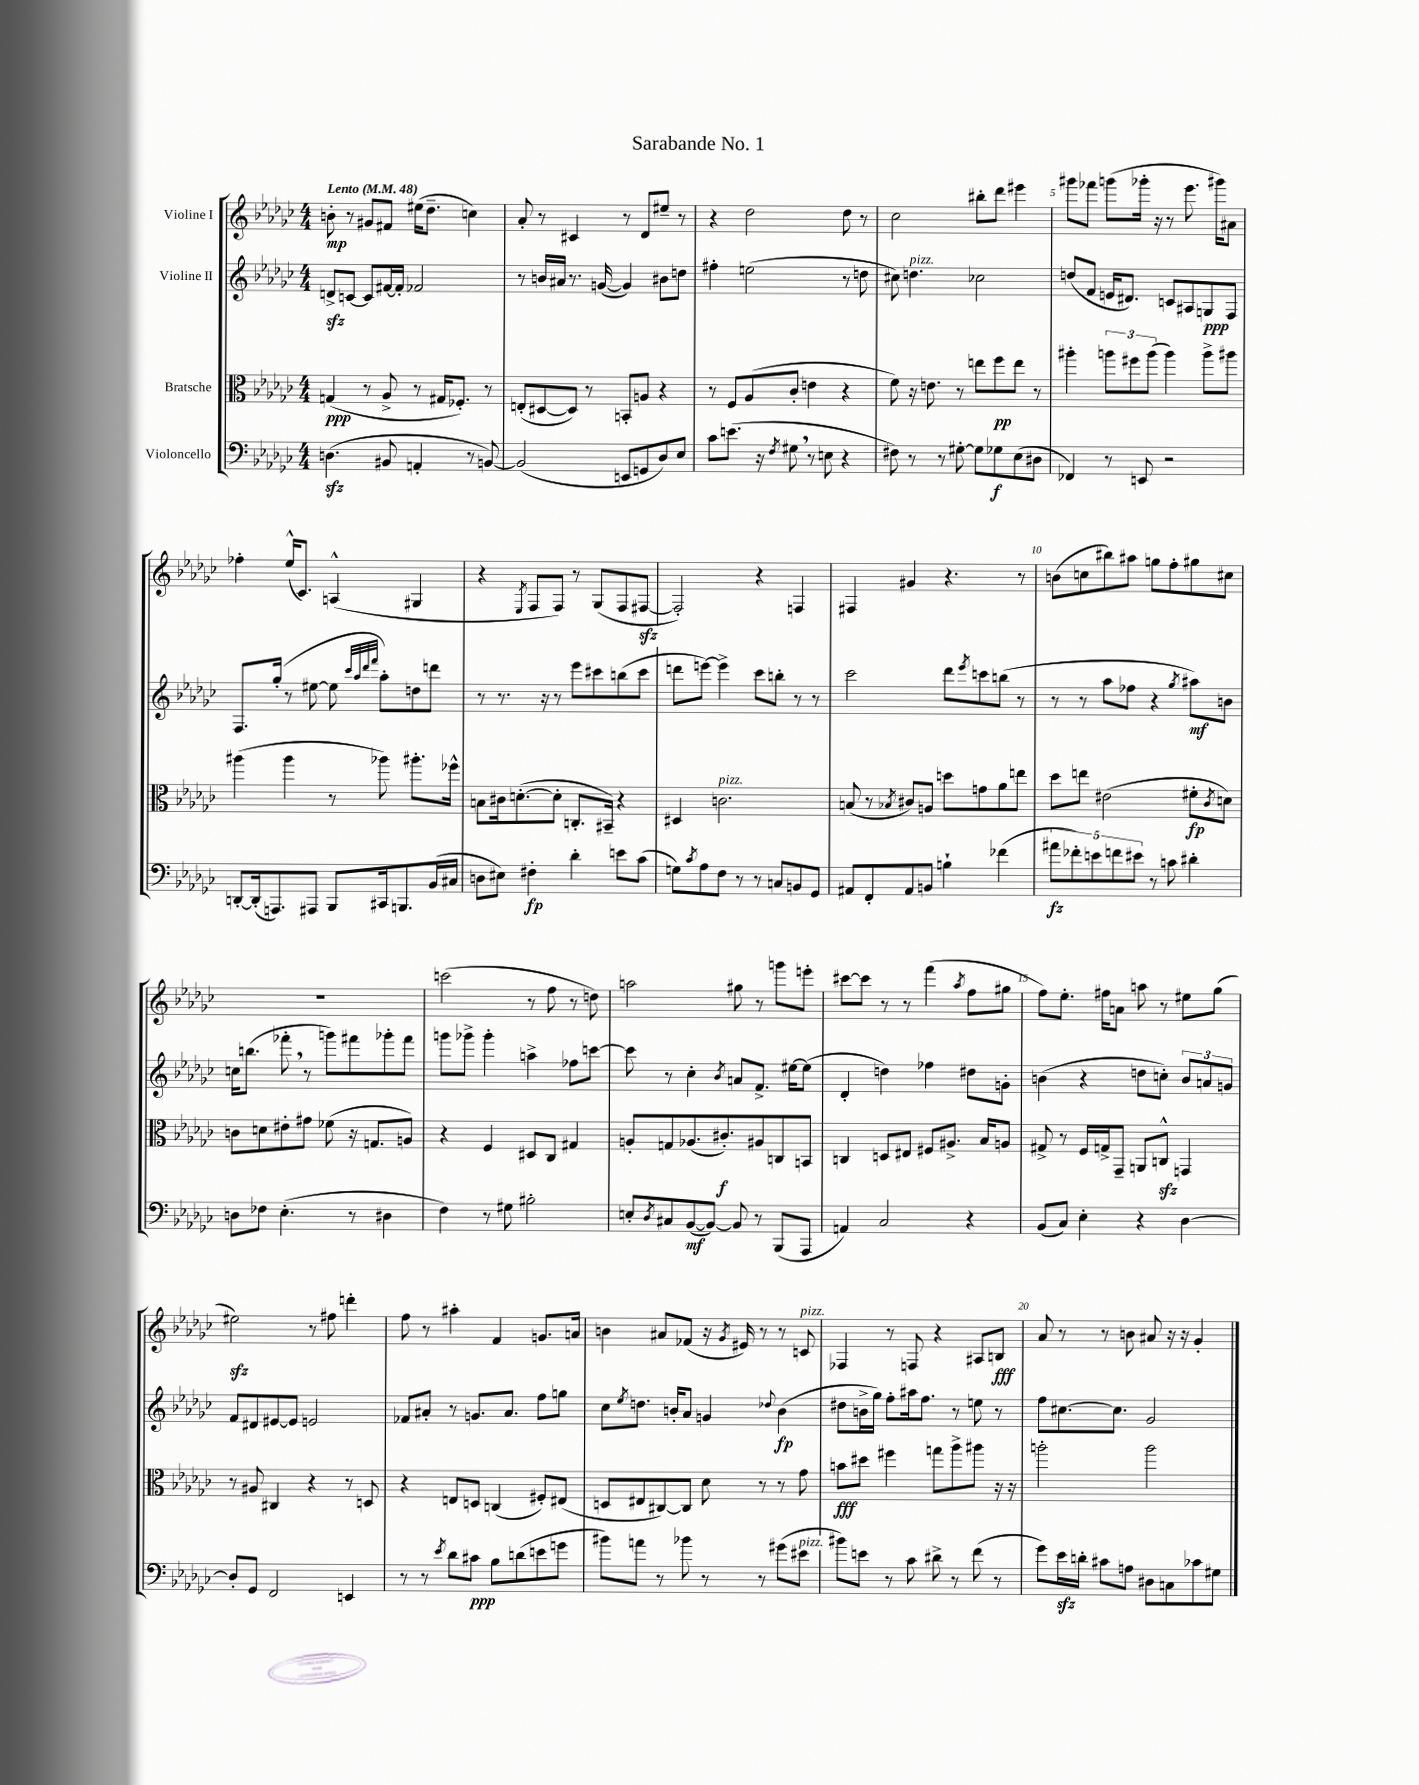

**kern	**kern	**kern	**kern
*staff4	*staff3	*staff2	*staff1
*clefF4	*clefC3	*clefG2	*clefG2
*k[b-e-a-d-g-c-]	*k[b-e-a-d-g-c-]	*k[b-e-a-d-g-c-]	*k[b-e-a-d-g-c-]
*M4/4	*M4/4	*M4/4	*M4/4
*MM48	*MM48	*MM48	*MM48
(4.D\	(4G/	8d^/L	8b'\
.	.	[8c/J	8r
.	8r	8c/]L	8g#/L
8BB#/	8A-^/	[16f#/L	8f#/J
.	.	16f#'/]JJ	.
4AA'/	8r	2f-/	(16ee#\LK
.	.	.	8.dd-~\J
.	16G#/LK	.	.
.	8.F-'/J)	.	.
8r	.	.	4cc\)
[8BB/)	8r	.	.
=	=	=	=
(2BB/]	(8E'/L	8r	8a-'/
.	[8D#/	16b/LL	8r
.	.	16a#/JJ	.
.	8D#/]J)	8.r	4c#/
.	8r	.	.
.	.	([16g/	.
8EE/L	8BB'/L	4g/])	8r
8GG/	8A/J	.	8d-/L
8D-/)	4r	8b#\L	8ee#~/J
8E-/J	.	8dd\J	8r
=	=	=	=
8c-\L	8r	4ff#'\	4r
(8.e\J	8F/L	.	.
.	(8A-/	(2ee\	2dd-\
16r	.	.	.
8qF/	.	.	.
8G#\	8c-'/J	.	.
8r	4e\	.	.
8E\	.	.	.
4r	4r	8r	8dd-\
.	.	8dd\	8r
=	=	=	=
8F#\)	8f\)	8cc#\)	2cc-\
8r	16r	4.dd\	.
.	8.e\	.	.
8r	.	.	.
[8G#'\	8r	.	.
8G#\]L	8ee\L	2cc-\	8bb#'\L
8G-\	8ff\	.	8ddd-\J
(8E-\	8ee\J	.	4eee#\
8D#\J	8r	.	.
=	=	=	=
4FF-/)	4aa#'\	(8dd/L	8ggg#\L
.	.	8f/J	8fff-\J
8r	12aa\L	16e/LK	(8ggg\L
.	.	8.d#/J)	.
.	12ff#\	.	.
8EE/	.	.	16ggg-'\Jk
.	(12aa\J	.	.
.	.	.	16r
2r	4aa\)	8c/L	8r
.	.	8A#/	8.eee-\
.	8aa^\L	8G/	.
.	.	.	16ggg#\LK)
.	8aa#\J	8F/J	8a#\J
=	=	=	=
[8DD'/L	(4aa#\	8.F/L	4ff-'\
(16DD'/]k	.	.	.
8.AAA/)	.	(16gg-'/Jk	.
.	4aa#\	8r	(16ee-^^/LK
.	.	.	8.c-/J)
8AAA#/J	.	[8ee#\	.
8BBB-/L	8r	8ee#\]	(4A^^/
.	.	32qqccc-/LLL	.
.	.	32qqaa-/	.
.	.	32qqddd-/	.
.	.	32qqfff/JJJ	.
16CC#/k	8aa-\)	8aa-'\L)	.
8.BBB/	.	.	.
.	8.aa#'\L	8dd\	4G#/
(16BB-/L	.	8ddd\J	.
16C#/JJ	16ff-^^\Jk	.	.
=	=	=	=
8D\L	8B\L	8r	4r
8E#\J)	16c#\k	8.r	.
.	([8.d'\	.	.
.	.	.	8qE-/
4F#'\	.	.	8F/L
.	.	16r	.
.	8d'\]J	8r	8F/J)
4d-'\	8.C'/L	8eee-\L	8r
.	.	8ccc#\	(8G-/L
.	16BB#~/Jk)	.	.
8e\L	4r	(8bb\	8F/
(8c-\J	.	8ccc#\J	[8F#/J
=	=	=	=
8G\L)	4D#/	8ddd\L	2F#'/])
8qc-/	.	.	.
8A-\	.	[8eee\J)	.
8F\J	2.c\	4eee^\]	.
8r	.	.	.
8r	.	8ccc-\L	4r
8C/L	.	8bb'\J	.
8BB/	.	8r	4F/
8GG-/J	.	8r	.
=	=	=	=
8AA#/L	(8B/	2ccc-\	4F#/
8FF'/	8r	.	.
.	8qB-/	.	.
8AA#/	8c#/L)	.	4g#/
8BB/J	8A/J	.	.
4B`\	8dd\L	8ddd-\L	4.r
.	.	8qeee-/	.
.	8g\	8ccc\	.
(4f-\	8a-\	(8bb\J	.
.	8ee\J	8r	8r
=	=	=	=
10a#\L	8dd-\L	8r	(8b\L
10f-'\)	.	.	.
.	8ee\J	8r	8cc\
10e\	.	.	.
.	(2e#\	8aa-\L	8bb#\)
10f\	.	.	.
.	.	8ff-\J	8aa#\J
10e#\J	.	.	.
8r	.	4r	8gg\L
8c\	.	.	8ff'\
.	.	8qgg-/	.
4d#'\	8f#'\L	8aa#\L)	8gg#\
.	8qc-/	.	.
.	8d\J)	8b\J	8cc#\J
=	=	=	=
8D\L	8c\L	16cc\LK	1r
.	.	(8.bb\J	.
8F-\J	8d\	.	.
(4.E-'\	8e#'\	8fff-'\	.
.	8g#\J	8r	.
.	(8f-\	8ggg\L)	.
8r	16r	8fff#\	.
.	8.G/L	.	.
4D#\	.	8ggg-'\	.
.	8A/J)	8fff#\J	.
=	=	=	=
4F\)	4r	8ggg\L	(2ccc\
.	.	8ggg-^\J	.
8r	4F/	4ggg-'\	.
8G#\	.	.	.
2B#'\	8D#/L	4aa^\	8r
.	8C-/J	.	8ff\
.	4G#/	8ff-\L	8r
.	.	[8ccc\J	8dd\)
=	=	=	=
8E'/L	8A'/L	8ccc\]	2aa\
8qD-/	.	.	.
8C#/	8G/	8r	.
([8BB-/	(8.A-/	4cc-'\	.
8BB-/_J)	.	.	.
.	8.c#'/)	.	.
.	.	8qb-/	.
8BB-/]	.	8a/L	8gg#\
8r	8A#/	8.f^/J	8r
(8BBB-/L	8C/	.	8ggg\L
.	.	[16ee#\LK	.
8AAA-/J	8BB/J	(8ee#\]J	8eee'\J
=	=	=	=
4AA/)	4C/	4d-'/	[8ccc#\L
.	.	.	8ccc#\]J
2C-/	8D/L	4dd\)	8r
.	8E#/J	.	8r
.	8F#/L	4ff-\	(4fff\
.	8.A#^/J	.	.
.	.	.	8qaa-/
4r	.	8dd#\L	8ff\L
.	16B-/LK	.	.
.	8A/J	8g'\J	8gg#\J
=	=	=	=
(8BB-/L	8G#^/	(4b\	8ff\L)
8C-/J)	8r	.	8.ee-'\J
4E-'\	16F/LL	4r	.
.	16G^/J	.	16ff#\LK
.	8GG-~/J	.	8a\J
4r	8AA/L	8dd\L	8aa\
.	8C^^/J	8cc'\J)	8r
[4D-\	4GG/	12b/L	8ee#\L
.	.	12a/	.
.	.	.	(8gg-\J
.	.	12g/J	.
=	=	=	=
8D-'/]L	8r	8f/L	2ee#\)
8GG-/J	8A#/	8d#/	.
2FF/	4C#/	[8e#/	.
.	.	8e#/]J	.
.	4r	2e/	8r
.	.	.	8ff#\
4EE/	8r	.	4ddd'\
.	8D/	.	.
=	=	=	=
8r	4r	8f-/L	8ff\
8r	.	8a#'/J	8r
8qe-/	.	.	.
8d-\L	8E/L	8r	4aa#'\
8c#\J	8D/J	8.g/L	.
8B-\L	(4C/	.	4f/
.	.	8.a#/J	.
(8d\	.	.	.
8e\	8F#'/L)	8ff\L	8.g/L
8g\J	(8E#/J	8gg\J	.
.	.	.	16a/Jk
=	=	=	=
8b#\L)	8D/L	8cc-\L	4b\
.	.	8qee-/	.
8a\J	8E#/	8.dd\J	.
8r	[8C#/)	.	8a#/L
.	.	16b'/LK	.
8b-\	8C#/]J	8a-/J	(8f-/J
8r	8d-\	4g/	16r
.	.	.	8qg-/
.	.	.	16e#/)
8r	8r	.	8r
.	.	8qqdd-/	.
(8g#\L	8r	(4b\	8r
8e#\J	8g-\	.	8c/
=	=	=	=
8b#\L)	8b\L	8dd#\L	4F-/
8e\J	8dd#\J	16b^\L	.
.	.	16gg-\JJ)	.
8r	4ff#\	8ff'\L	8r
8c-\	.	16aa#\k	8F/
.	.	8.ff\J	.
8d#^\	8gg\L	.	4r
8r	8aa-^\	8r	.
(8f\	8aa#\J	8ee\	8A#/L
8r	16r	8r	8B/J
.	16r	.	.
=	=	=	=
8g-\L)	2aa'\	8ff\L	8a-/
16e-\L	.	[8.cc#\	8r
16d'\JJ	.	.	.
8c#\L	.	.	8r
.	.	8.cc#\]J	.
8A\J	.	.	8b\
8D#\L	2aa\	2g-/	8a#/
8C\	.	.	16r
.	.	.	16r
8c-\	.	.	4g-'/
8G#\J	.	.	.
==	==	==	==
*-	*-	*-	*-
